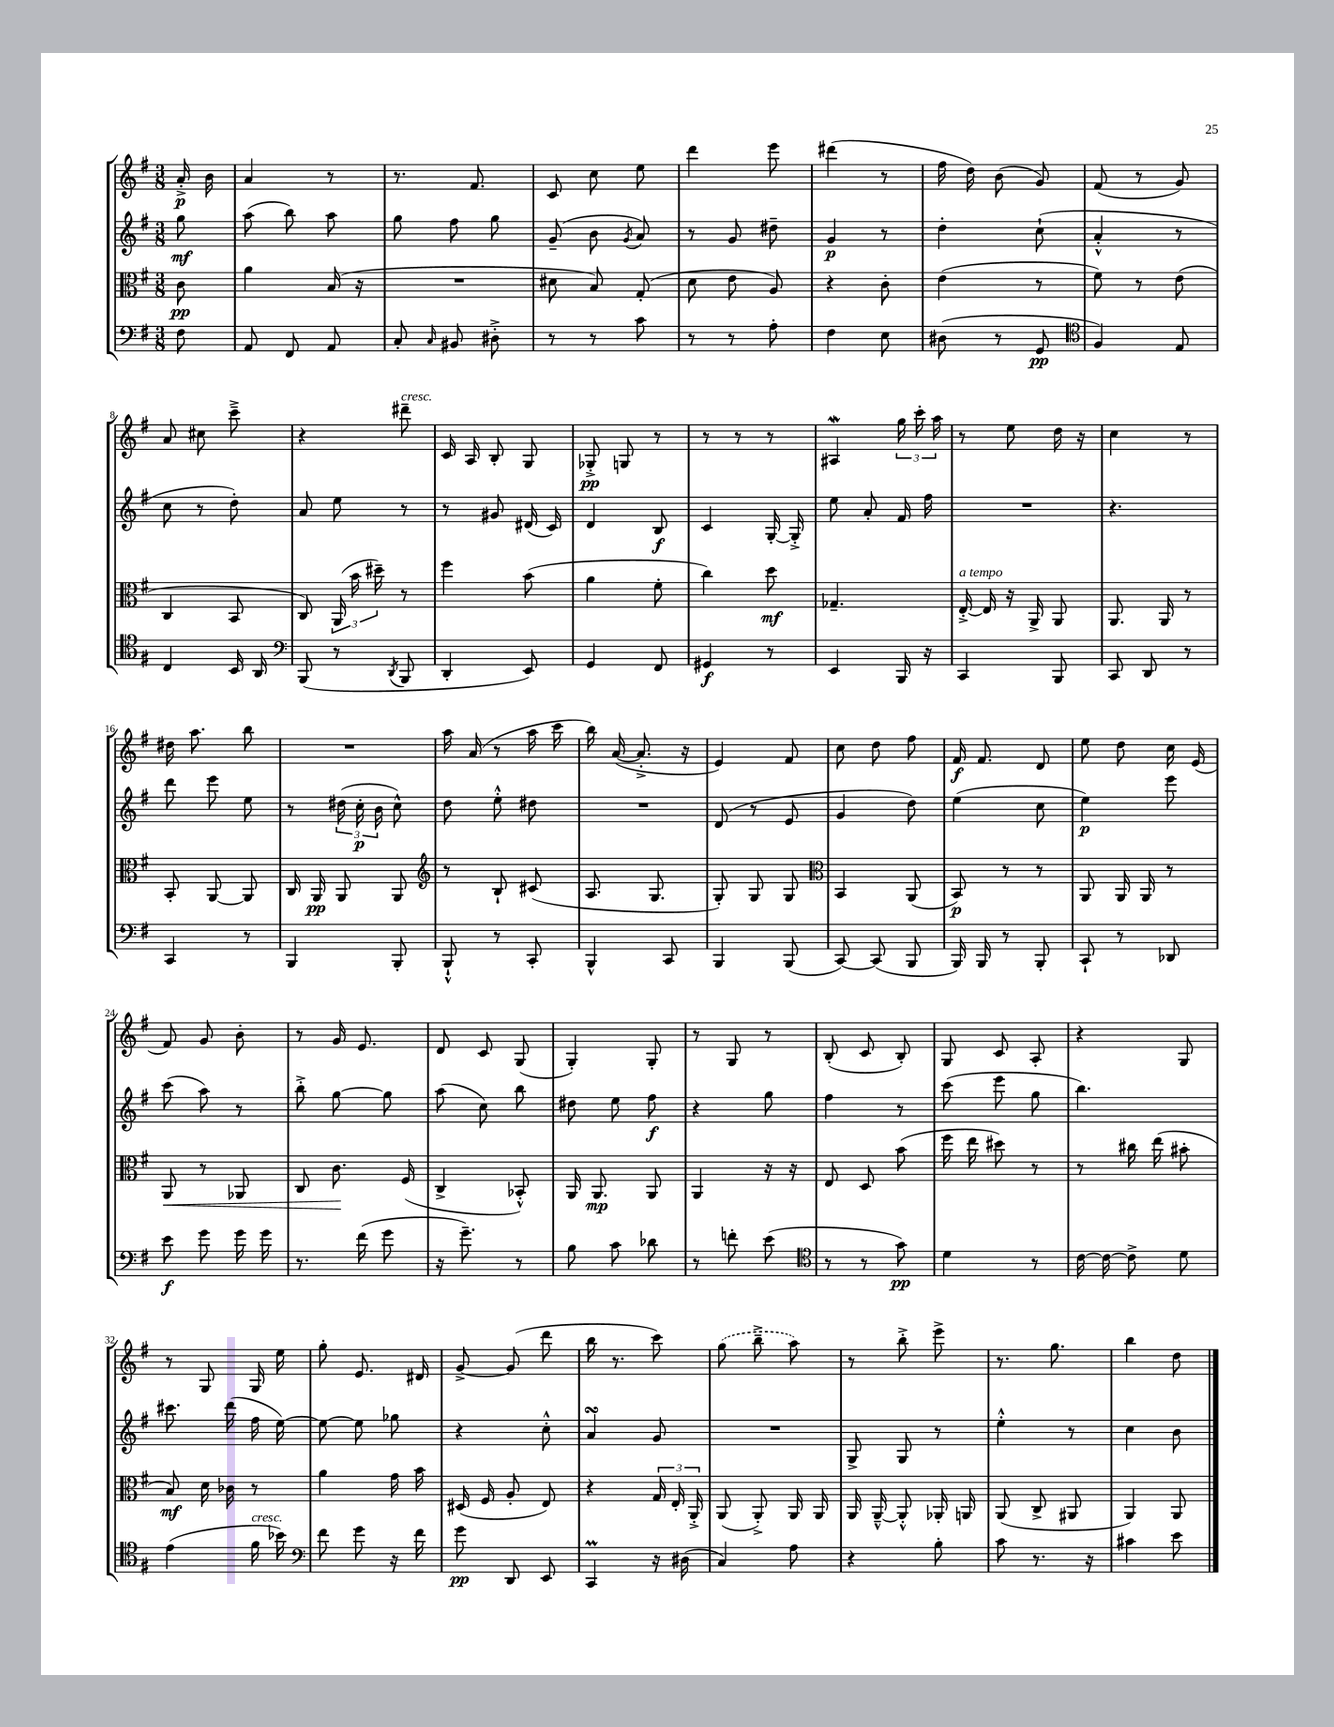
<<
\new StaffGroup <<
\new Staff = "s0" {
    \clef treble \key g \major \numericTimeSignature \time 3/8 \partial 8
    \autoBeamOff a'16-.->\p b'16 |
    a'4 r8 |
    r8. fis'8. |
    c'8 c''8 e''8 |
    d'''4 e'''8 |
    dis'''4( r8 |
    fis''16 d''16) b'8( g'8) |
    fis'8( r8 g'8) |
    a'8 cis''8 c'''8---> |
    r4 dis'''8--^\markup { \italic "cresc." } |
    c'16 a16 b8-. g8 |
    ges8-.->\pp g8 r8 |
    r8 r8 r8 |
    ais4\mordent \tuplet 3/2 { g''16 c'''16-. a''16 } |
    r8 e''8 d''16 r16 |
    c''4 r8 |
    dis''16 a''8. b''8 |
    R4. |
    a''16 a'16( r8 a''16 c'''16 |
    b''16) a'16~( a'8.-.-> r16 |
    e'4) fis'8 |
    c''8 d''8 fis''8 |
    fis'16\f fis'8. d'8 |
    e''8 d''8 c''16 e'16( |
    fis'8) g'8 b'8-. |
    r8 g'16 e'8. |
    d'8 c'8 g8( |
    g4-.) g8-. |
    r8 g8 r8 |
    b8-.( c'8 b8-.) |
    g8 c'8 a8-. |
    r4 g8 |
    r8 g8 g16 e''16 |
    g''8-. e'8. dis'16 |
    g'8~-> g'8( d'''8 |
    b''16 r8. c'''8) |
    \once \slurDashed g''8( b''8---> a''8) |
    r8 b''8-.-> e'''8-> |
    r8. g''8. |
    b''4 d''8 \bar "|." |
}
\new Staff = "s1" {
    \clef treble \key g \major \numericTimeSignature \time 3/8 \partial 8
    \autoBeamOff g''8\mf |
    a''8( b''8) a''8 |
    g''8 fis''8 g''8 |
    g'8--( b'8 \acciaccatura { g'8 } a'8) |
    r8 g'8 dis''8-- |
    g'4\p r8 |
    d''4-. c''8-!( |
    a'4-.-^ r8 |
    c''8 r8 d''8-.) |
    a'8 e''8 r8 |
    r8 gis'8 dis'16( c'16) |
    d'4 b8\f |
    c'4 g16~-. g16-.-> |
    e''8 a'8-. fis'16 fis''16 |
    R4. |
    r4. |
    d'''8 e'''8 e''8 |
    r8 \tuplet 3/2 { dis''16( c''16-.\p b'16 } c''8-^) |
    d''8 e''8-.-^ dis''8 |
    R4. |
    d'8( r8 e'8 |
    g'4 d''8) |
    e''4( c''8 |
    e''4\p) e'''8 |
    c'''8( a''8) r8 |
    b''8-.-> g''8~ g''8 |
    a''8( c''8) b''8 |
    dis''8 e''8 fis''8\f |
    r4 g''8 |
    fis''4 r8 |
    c'''8( e'''8 g''8 |
    b''4.) |
    cis'''8. d'''16( fis''16 e''16~) |
    e''8~ e''8 ges''8 |
    r4 c''8-.-^ |
    a'4\turn g'8 |
    R4. |
    g8-> g8 r8 |
    e''4-.-^ r8 |
    c''4 b'8 \bar "|." |
}
\new Staff = "s2" {
    \clef alto \key g \major \numericTimeSignature \time 3/8 \partial 8
    \autoBeamOff c'8\pp |
    a'4 b16( r16 |
    R4. |
    dis'8 b8) g8-.( |
    d'8 e'8 a8) |
    r4 c'8-. |
    e'4( r8 |
    fis'8) r8 e'8( |
    c4 b,8 |
    c8) \tuplet 3/2 { a,16( b'16 dis''16--) } r8 |
    fis''4 b'8( |
    a'4 fis'8-. |
    c''4) d''8\mf |
    ges4.-- |
    e16~-.->^\markup { \italic "a tempo" } e16 r16 a,16-> a,8 |
    a,8. a,16 r8 |
    b,8-. a,8~ a,8 |
    c16 a,16\pp a,8 a,8 |
    \clef treble r8 b8-! cis'8( |
    a8. g8. |
    g8-.) g8 g8 |
    \clef alto b,4 a,8( |
    b,8\p) r8 r8 |
    a,8 a,16 a,16 r8 |
    a,8\< r8 aes,8 |
    c8 c'8.\! fis16( |
    c4-> bes,8-.-^) |
    a,16 a,8.\mp a,8 |
    a,4 r16 r16 |
    e8 d8 b'8( |
    fis''16 e''16 dis''8) r8 |
    r8 cis''16 e''16( bis'8-. |
    b8\mf) d'16 ces'16 r8 |
    a'4 g'16 b'16 |
    dis16( fis16 a8-. e8) |
    r4 \tuplet 3/2 { g16 e16-. a,16-.-> } |
    a,8( a,8-.->) a,16 a,16 |
    a,16 a,16~---^ a,8-.-^ aes,16-. a,16 |
    a,8( c8-> ais,8 |
    a,4) a,8 \bar "|." |
}
\new Staff = "s3" {
    \clef bass \key g \major \numericTimeSignature \time 3/8 \partial 8
    \autoBeamOff fis8 |
    a,8 fis,8 a,8 |
    c8-. \grace { c16 } bis,8 dis8-.-> |
    r8 r8 c'8 |
    r8 r8 a8-. |
    fis4 e8 |
    dis8( r8 g,8\pp |
    \clef tenor fis4) e8 |
    c4 b,16 a,16 |
    \clef bass b,,8( r8 \acciaccatura { d,8 } b,,8 |
    d,4-. e,8) |
    g,4 fis,8 |
    gis,4\f r8 |
    e,4 b,,16 r16 |
    c,4 b,,8 |
    c,8 d,8 r8 |
    c,4 r8 |
    b,,4 b,,8-. |
    b,,8-!-^ r8 c,8-. |
    b,,4-^ c,8 |
    b,,4 b,,8( |
    c,8~) c,8( b,,8 |
    b,,16) b,,16 r8 b,,8-. |
    c,8-! r8 des,8 |
    e'8\f g'8 g'16 g'16 |
    r8. fis'16( g'8 |
    r16 g'8.--) r8 |
    b8 c'8 des'8 |
    r8 f'8-. e'8( |
    \clef tenor r8 r8 g'8\pp) |
    d'4 r8 |
    c'16~ c'16~ c'8-> d'8 |
    e'4( fis'16^\markup { \italic "cresc." } bes'16) |
    \clef bass fis'8 g'8 r16 fis'16 |
    g'8\pp d,8 e,8 |
    c,4\prall r16 dis16( |
    c4) a8 |
    r4 b8-. |
    c'8 r8. r16 |
    cis'4 e'8 \bar "|." |
}
>>
>>
